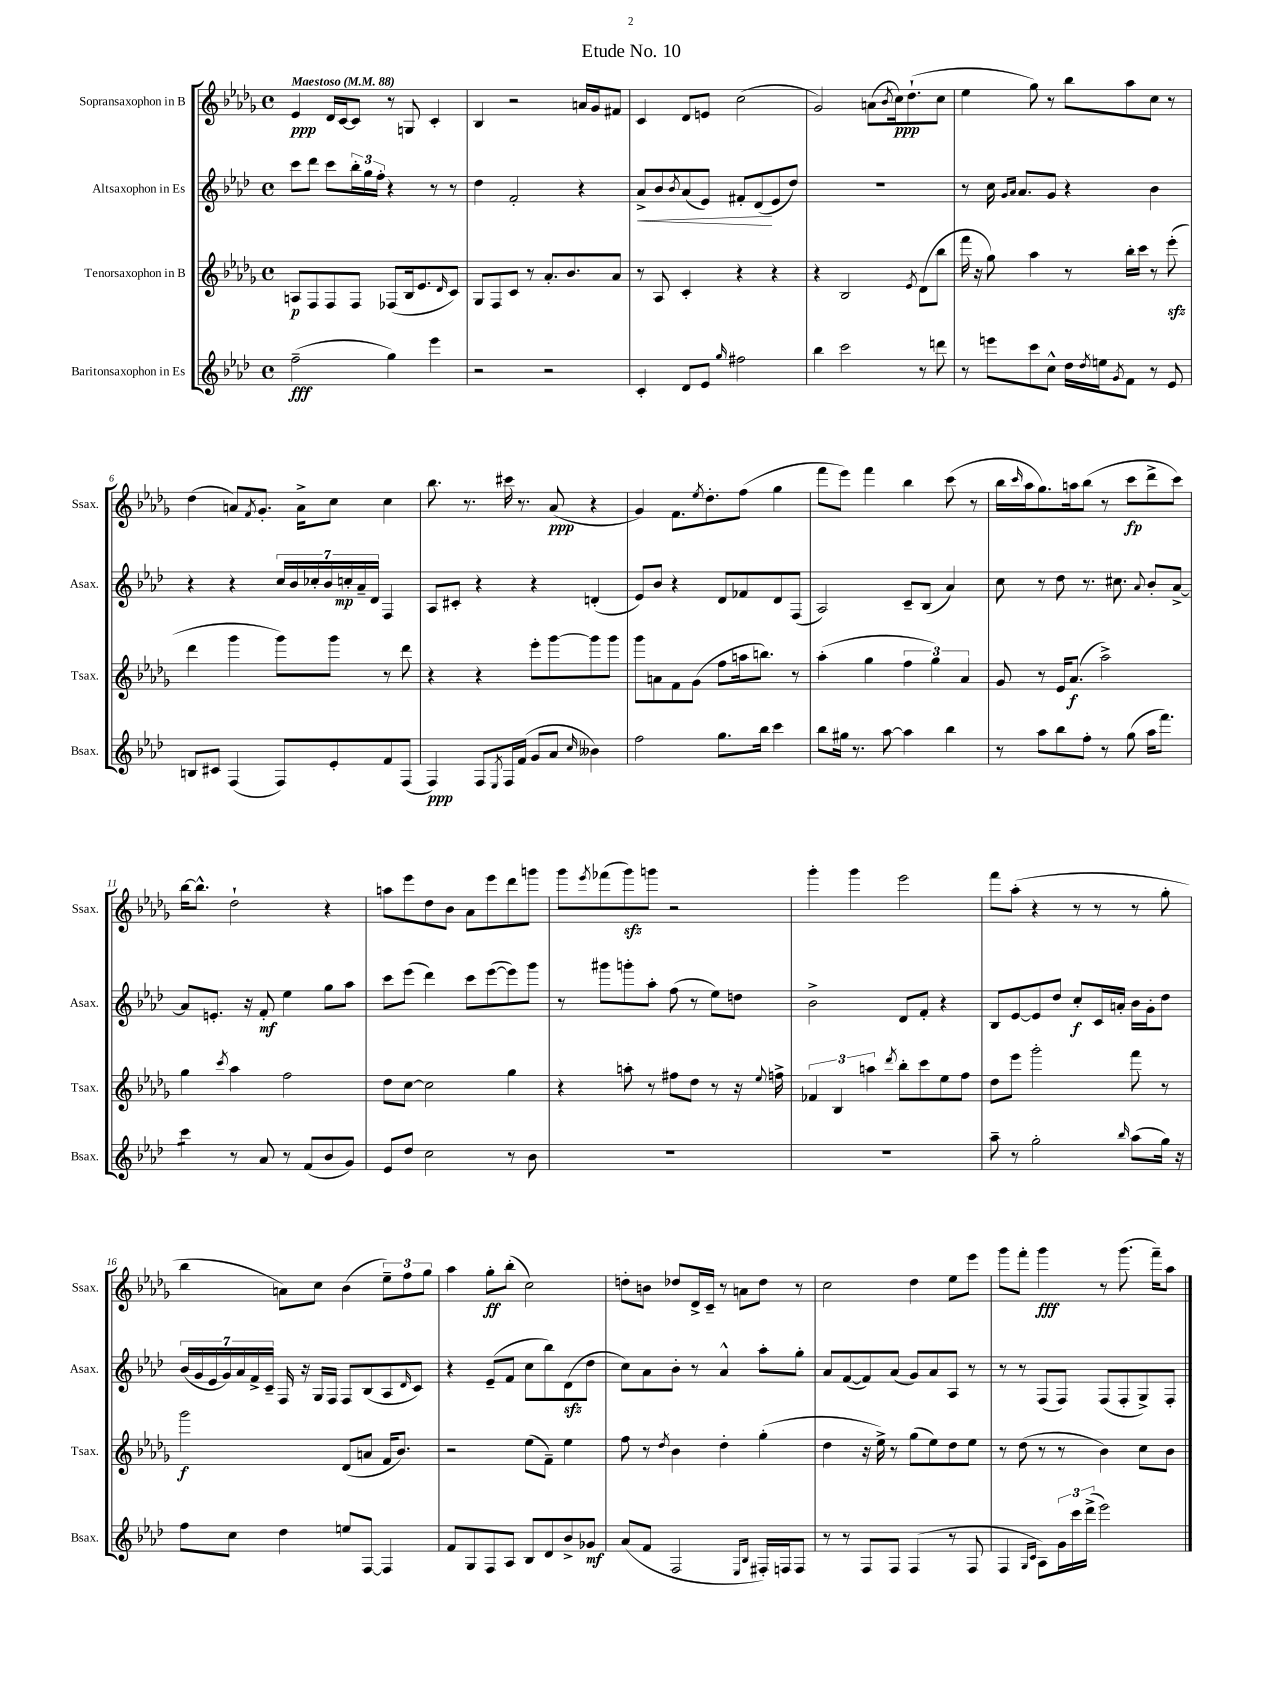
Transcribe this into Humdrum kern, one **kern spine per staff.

**kern	**dynam	**kern	**dynam	**kern	**dynam	**kern	**dynam
*part4	*part4	*part3	*part3	*part2	*part2	*part1	*part1
*staff4	*staff4	*staff3	*staff3	*staff2	*staff2	*staff1	*staff1
*I"Baritonsaxophon in Es	*	*I"Tenorsaxophon in B	*	*I"Altsaxophon in Es	*	*I"Sopransaxophon in B	*
*I'Bsax.	*	*I'Tsax.	*	*I'Asax.	*	*I'Ssax.	*
*clefG2	*	*clefG2	*	*clefG2	*	*clefG2	*
*k[b-e-a-d-]	*	*k[b-e-a-d-g-]	*	*k[b-e-a-d-]	*	*k[b-e-a-d-g-]	*
*M4/4	*	*M4/4	*	*M4/4	*	*M4/4	*
*met(c)	*	*met(c)	*	*met(c)	*	*met(c)	*
*MM88	*	*MM88	*	*MM88	*	*MM88	*
=1	=1	=1	=1	=1	=1	=1	=1
!	!	!	!	!	!	!LO:TX:a:B:t=Maestoso	!
(2ff~\	fff	8An/L	p	8ccc\L	.	4e-/	ppp
.	.	8F/	.	8ddd-\J	.	.	.
.	.	8F/	.	8ccc\L	.	16d-/LL	.
.	.	.	.	.	.	[16c/J	.
.	.	8F/J	.	24bb-'\L	.	8c/J]	.
.	.	.	.	24gg\	.	.	.
.	.	.	.	24ff'\JJ	.	.	.
4gg\)	.	(8F-X/L	.	4r	.	8r	.
.	.	16B-/k	.	.	.	8Gn/	.
.	.	8.e-/	.	.	.	.	.
4eee-\	.	.	.	8r	.	4c'/	.
.	.	16qqd-/	.	.	.	.	.
.	.	8c/J)	.	8r	.	.	.
=2	=2	=2	=2	=2	=2	=2	=2
2r	.	8G-/L	.	4dd-\	.	4B-/	.
.	.	8F/	.	.	.	.	.
.	.	8c/J	.	2f'/	.	2r	.
.	.	8r	.	.	.	.	.
2r	.	8.a-'/L	.	.	.	.	.
.	.	8.b-/	.	.	.	.	.
.	.	.	.	4r	.	16an/LL	.
.	.	.	.	.	.	16g-/J	.
.	.	8a-/J	.	.	.	8f#X/J	.
=3	=3	=3	=3	=3	=3	=3	=3
!	!	!	!	!	!LO:HP:b	!	!
4c'/	.	8r	.	8a-^/L	<	4c/	.
.	.	8A-/	.	8b-/	.	.	.
.	.	.	.	8qb-/	.	.	.
8d-/L	.	4c'/	.	(8a-/	.	8d-/L	.
8e-/J	.	.	.	8e-/J)	.	8en/J	.
16qqgg/	.	.	.	.	.	.	.
2ff#X\	.	4r	.	8f#X'/L	.	(2cc\	.
.	.	.	.	(8d-/	.	.	.
.	.	4r	.	8e-/	[	.	.
.	.	.	.	8dd-/J)	.	.	.
=4	=4	=4	=4	=4	=4	=4	=4
4bb-\	.	4r	.	1r	.	2g-/)	.
2ccc\	.	2B-/	.	.	.	.	.
.	.	.	.	.	.	(8an\L	.
.	.	.	.	.	.	8qb-/	.
.	.	.	.	.	.	16cc\k)	ppp
.	.	.	.	.	.	(8.dd-`\	.
.	.	8qe-/	.	.	.	.	.
8r	.	(8d-\L	.	.	.	.	.
8dddn\	.	8bb-\J	.	.	.	8cc\J	.
=5	=5	=5	=5	=5	=5	=5	=5
8r	.	16fff\	.	8r	.	4ee-\	.
.	.	16r	.	.	.	.	.
8eeen\L	.	8gg-\)	.	16cc\	.	.	.
.	.	.	.	16qqg/LL	.	.	.
.	.	.	.	16qqa-/JJ	.	.	.
.	.	.	.	8.a-/L	.	.	.
8ccc\	.	4aa-\	.	.	.	8gg-\)	.
8cc^^\J	.	.	.	8g/J	.	8r	.
16dd-\LL	.	8r	.	4r	.	8bb-\L	.
8qdd-/	.	.	.	.	.	.	.
16een\J	.	.	.	.	.	.	.
8qg/	.	.	.	.	.	.	.
8f\J	.	16bb-'\LL	.	.	.	8aa-\	.
.	.	16ccc\JJ	.	.	.	.	.
8r	.	8r	.	4b-\	.	8cc\J	.
8e-/	.	(8eee-zz'\	.	.	.	8r	.
!!LO:LB:g=z
=6	=6	=6	=6	=6	=6	=6	=6
8Bn/L	.	4ddd-\	.	4r	.	(4dd-\	.
8c#X/J	.	.	.	.	.	.	.
(4F/	.	4ggg-\	.	4r	.	8an/L)	.
.	.	.	.	.	.	8qf/	.
.	.	.	.	.	.	8.g-'/J	.
8F/L)	.	8ggg-\L)	.	28cc/LL	.	.	.
.	.	.	.	28b-/	.	.	.
.	.	.	.	.	.	16a^\KL	.
.	.	.	.	28cc-X'/	.	.	.
.	.	.	.	28b-/	.	.	.
8e-'/	.	8ggg-\J	.	.	.	8cc\J	.
.	.	.	.	28ccn'/	mp	.	.
.	.	.	.	28a-~/	.	.	.
.	.	.	.	28d-/JJ	.	.	.
8f/	.	8r	.	4F/	.	4cc\	.
(8F/J	.	8ddd-\	.	.	.	.	.
=7	=7	=7	=7	=7	=7	=7	=7
4F/)	ppp	4r	.	8A-/L	.	8.bb-\	.
.	.	.	.	8c#X'/J	.	.	.
.	.	.	.	.	.	8.r	.
8F/L	.	4r	.	4r	.	.	.
8qE-/	.	.	.	.	.	.	.
16F/L	.	.	.	.	.	16ccc#X\	.
(16f/JJ	.	.	.	.	.	8.r	.
8g/L	.	8eee-'\L	.	4r	.	.	.
8a-/J	.	[8ggg-\	.	.	.	(8a-/	ppp
16qqcc/	.	.	.	.	.	.	.
4b--X\)	.	8ggg-\]	.	(4dn'/	.	4r	.
.	.	8ggg-\J	.	.	.	.	.
=8	=8	=8	=8	=8	=8	=8	=8
2ff\	.	8ggg-\L	.	8e-/L)	.	4g-/)	.
.	.	8an\	.	8b-/J	.	.	.
.	.	8f\	.	4r	.	8.f\L	.
.	.	(8g-\J	.	.	.	.	.
.	.	.	.	.	.	8qee-/	.
.	.	.	.	.	.	8.dd-'\	.
8.gg\L	.	8ff\L	.	8d-/L	.	.	.
.	.	16aan\k	.	8f-X/	.	(8ff\J	.
16bb-\Jk	.	8.bbn\J)	.	.	.	.	.
4ccc\	.	.	.	8d-/	.	4gg-\	.
.	.	8r	.	(8F/J	.	.	.
=9	=9	=9	=9	=9	=9	=9	=9
8bb-\L	.	(4aa-'\	.	2A-/)	.	8fff\L	.
16gg#X\Jk	.	.	.	.	.	8eee-\J)	.
8.r	.	.	.	.	.	.	.
.	.	4gg-\	.	.	.	4fff\	.
[8aa-\	.	.	.	.	.	.	.
4aa-\]	.	6ff\	.	8c~/L	.	4bb-\	.
.	.	.	.	(8B-/J	.	.	.
.	.	6gg-\)	.	.	.	.	.
4bb-\	.	.	.	4a-/)	.	(8ccc\	.
.	.	6a-/	.	.	.	.	.
.	.	.	.	.	.	8r	.
=10	=10	=10	=10	=10	=10	=10	=10
8r	.	8g-/	.	8cc\	.	16bb-\LL	.
.	.	.	.	.	.	16qqccc/	.
.	.	.	.	.	.	16aa-\J	.
8aa-\L	.	8r	.	8r	.	8.gg-\)	.
8bb-\	.	16e-/KL	.	8dd-\	.	.	.
.	.	(8.a-/J	f	.	.	16aan\k	.
8ff'\J	.	.	.	8.r	.	(8bb-\J	.
8r	.	2aa-^\)	.	.	.	8r	.
.	.	.	.	8.cc#X\	.	.	.
(8gg\	.	.	.	.	.	8ccc\L	fp
.	.	.	.	8qqa-/	.	.	.
16aa-\KL	.	.	.	8b-'/L	.	8ddd-^\	.
8.fff\J)	.	.	.	.	.	.	.
.	.	.	.	[8a-^/J	.	8ccc\J)	.
!!LO:LB:g=z
=11	=11	=11	=11	=11	=11	=11	=11
*tremolo	*	*	*	*	*	*	*
8ccc\L	.	4gg-\	.	8a-/L]	.	[16bb-\KL	.
.	.	.	.	.	.	8.bb-^^\J]	.
8ccc\J	.	.	.	8.en'/J	.	.	.
*Xtremolo	*	*	*	*	*	*	*
.	.	8qccc/	.	.	.	.	.
8r	.	4aa-\	.	.	.	2dd-`\	.
.	.	.	.	16r	.	.	.
8a-/	.	.	.	8f'/	mf	.	.
8r	.	2ff\	.	4ee-\	.	.	.
(8f/L	.	.	.	.	.	.	.
8b-/	.	.	.	8gg\L	.	4r	.
8g/J)	.	.	.	8aa-\J	.	.	.
=12	=12	=12	=12	=12	=12	=12	=12
8e-/L	.	8dd-\L	.	8ccc\L	.	8aan\L	.
8dd-/J	.	[8cc\J	.	(8eee-\J	.	8eee-\	.
2cc\	.	2cc\]	.	4ddd-\)	.	8dd-\	.
.	.	.	.	.	.	8b-\J	.
.	.	.	.	8ccc\L	.	8a-\L	.
.	.	.	.	([8eee-\	.	8eee-\	.
8r	.	4gg-\	.	8eee-\])	.	8ddd-\	.
8b-\	.	.	.	8ggg\J	.	8gggn\J	.
=13	=13	=13	=13	=13	=13	=13	=13
1r	.	4r	.	8r	.	8ggg-\L	.
.	.	.	.	.	.	8qeee-/	.
.	.	.	.	8ggg#X\L	.	(8fff-X\	.
.	.	8aan'\	.	8gggn'\	.	8ggg-zz\)	.
.	.	8r	.	8aa-'\J	.	8gggn\J	.
.	.	8ff#X\L	.	(8ff\	.	2r	.
.	.	8dd-\J	.	8r	.	.	.
.	.	8r	.	8ee-\L)	.	.	.
.	.	16r	.	8ddn\J	.	.	.
.	.	8qqee-/	.	.	.	.	.
.	.	16ffn^\	.	.	.	.	.
=14	=14	=14	=14	=14	=14	=14	=14
1r	.	6f-X/	.	2b-^\	.	4ggg-'\	.
.	.	6B-/	.	.	.	.	.
.	.	.	.	.	.	4ggg-\	.
.	.	6aan\	.	.	.	.	.
.	.	8qddd-/	.	.	.	.	.
.	.	8bb-'\L	.	8d-/L	.	2eee-\	.
.	.	8ccc\	.	8f'/J	.	.	.
.	.	8ee-\	.	4r	.	.	.
.	.	8ff\J	.	.	.	.	.
=15	=15	=15	=15	=15	=15	=15	=15
8aa-~\	.	8dd-\L	.	8B-/L	.	8fff\L	.
8r	.	8eee-\J	.	[8e-/	.	(8aa-'\J	.
2gg'\	.	2ggg-'\	.	8e-/]	.	4r	.
.	.	.	.	8dd-/J	.	.	.
.	.	.	.	8cc'/L	f	8r	.
.	.	.	.	16c/L	.	8r	.
.	.	.	.	16an'/JJ	.	.	.
16qqbb-/	.	.	.	.	.	.	.
(8aa-\L	.	8fff\	.	16b-\LL	.	8r	.
.	.	.	.	16g'\J	.	.	.
16gg\Jk)	.	8r	.	8dd-\J	.	8gg-'\	.
16r	.	.	.	.	.	.	.
!!LO:LB:g=z
=16	=16	=16	=16	=16	=16	=16	=16
8ff\L	.	2ggg-\	f	(28b-/LL	.	4bb-\	.
.	.	.	.	28g/	.	.	.
.	.	.	.	28e-/	.	.	.
.	.	.	.	28g/)	.	.	.
8cc\J	.	.	.	.	.	.	.
.	.	.	.	28a-/	.	.	.
.	.	.	.	28f^/	.	.	.
.	.	.	.	28c~/JJ	.	.	.
4dd-\	.	.	.	16F/	.	8an\L)	.
.	.	.	.	16r	.	.	.
.	.	.	.	16G/LL	.	8cc\J	.
.	.	.	.	16F/JJ	.	.	.
8een/L	.	(8d-/L	.	8F/L	.	(4b-\	.
[8F/J	.	8an/J	.	(8B-/	.	.	.
4F/]	.	16f/KL	.	8A-/	.	12ee-~\L)	.
.	.	8.b-/J)	.	.	.	.	.
.	.	.	.	.	.	12ff\	.
.	.	.	.	16qqd-/	.	.	.
.	.	.	.	8c/J)	.	.	.
.	.	.	.	.	.	12gg-\J	.
=17	=17	=17	=17	=17	=17	=17	=17
8f/L	.	2r	.	4r	.	4aa-\	.
8G/	.	.	.	.	.	.	.
8F/	.	.	.	(8e-~/L	.	8gg-'\L	ff
8A-/J	.	.	.	8f/J	.	(8bb-'\J	.
8B-/L	.	(8ee-\L	.	8cc\L	.	2cc\)	.
8d-/	.	8f~\J)	.	8bb-\)	.	.	.
8b-^/	.	4ee-\	.	(8d-zz\	.	.	.
8g-X/J	mf	.	.	8dd-\J	.	.	.
=18	=18	=18	=18	=18	=18	=18	=18
(8a-/L	.	8ff\	.	8cc\L)	.	8ddn'\L	.
8f/J	.	8r	.	8a-\	.	8bn\J	.
.	.	8qdd-/	.	.	.	.	.
2F/	.	4b-\	.	8b-'\J	.	8dd-X/L	.
.	.	.	.	8r	.	16d-^/L	.
.	.	.	.	.	.	16c~/JJ	.
.	.	4dd-'\	.	4a-^^/	.	8r	.
.	.	.	.	.	.	8an\L	.
16qqE-/LL	.	.	.	.	.	.	.
16qqB-/JJ	.	.	.	.	.	.	.
16F#X'/LL)	.	(4gg-'\	.	8aa-'\L	.	8dd-\J	.
16Fn/J	.	.	.	.	.	.	.
8F/J	.	.	.	8gg'\J	.	8r	.
=19	=19	=19	=19	=19	=19	=19	=19
8r	.	4dd-\	.	8a-/L	.	2cc\	.
8r	.	.	.	([8f/	.	.	.
8F/L	.	16r	.	8f/])	.	.	.
.	.	16ee-^\)	.	.	.	.	.
8F/J	.	8r	.	(8a-/J	.	.	.
(4F/	.	(8gg-\L	.	8g/L)	.	4dd-\	.
.	.	8ee-\)	.	8a-/	.	.	.
8r	.	8dd-\	.	8A-/J	.	8ee-\L	.
8F/	.	8ee-\J	.	8r	.	8eee-\J	.
=20	=20	=20	=20	=20	=20	=20	=20
4F/	.	8r	.	8r	.	8ggg-\L	.
.	.	(8dd-\	.	8r	.	8fff'\J	.
16qqG/LL	.	.	.	.	.	.	.
16qqc/JJ	.	.	.	.	.	.	.
8A-\L)	.	8r	.	(8F/L	.	4ggg-\	fff
24g\L	.	8r	.	8F/J)	.	.	.
24ccc\	.	.	.	.	.	.	.
(24ddd-^\JJ	.	.	.	.	.	.	.
2eee-\)	.	4b-\)	.	(8F/L	.	8r	.
.	.	.	.	8F'/	.	(8.ggg-\	.
.	.	8cc\L	.	8G^/)	.	.	.
.	.	.	.	.	.	16fff~\KL)	.
.	.	8b-\J	.	8F'/J	.	8aa-\J	.
==	==	==	==	==	==	==	==
*-	*-	*-	*-	*-	*-	*-	*-
